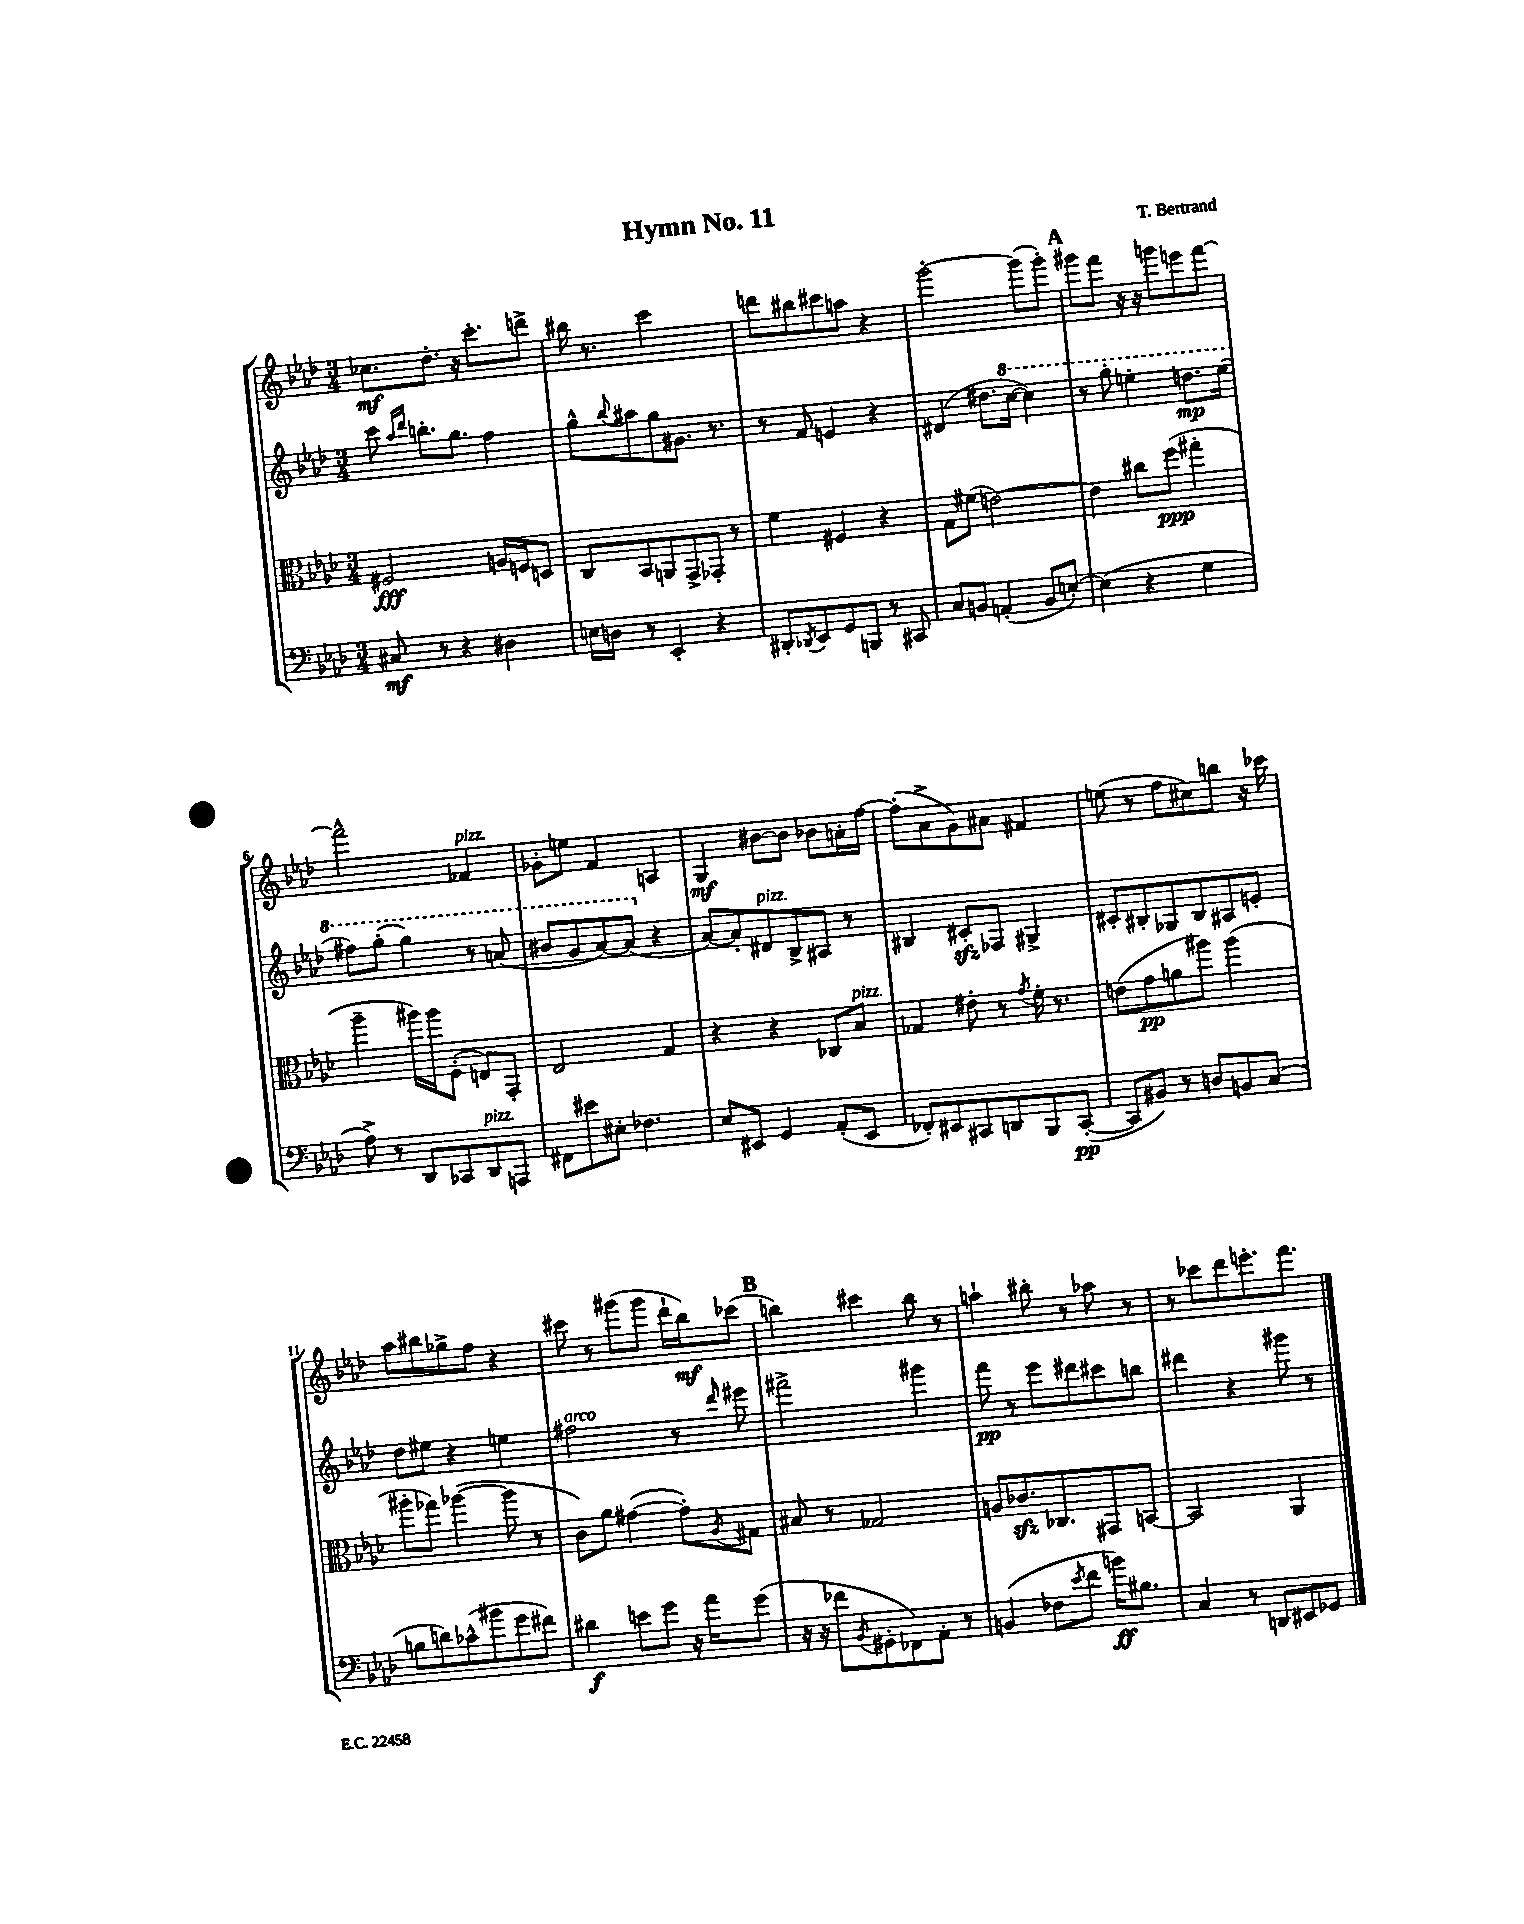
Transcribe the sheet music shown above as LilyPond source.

\header { title = "Hymn No. 11" composer = "T. Bertrand" }
<<
\new StaffGroup <<
\new Staff = "s0" {
    \clef treble \key aes \major \numericTimeSignature \time 3/4
    ces''8.\mf des''8.-. r16 c'''8.-. d'''8-> |
    bis''16 r8. c'''2 |
    d'''8 bis''8 cis'''8 a''8 r4 |
    g'''2~-. g'''8( g'''8-.) |
    \mark \markup { \bold "A" } gis'''8 f'''8 r16 r16 g'''8 e'''8 f'''8~ |
    f'''2-^ fes'4^\markup { \italic "pizz." } |
    ges'8-. e''8 f'4 a4 |
    g4\mf bis'8~ bis'8 bes'8 a'16-. f''16~ |
    f''8-.( aes'8-> g'8) ais'8 fis'4 |
    e''8( r8 f''8 cis''8) b''8 r16 ces'''16 |
    aes''8 bis''8 ges''8-> f''8 r4 |
    cis'''8 r8 gis'''8( gis'''8 des'''16-! bes''16\mf) ces'''8( |
    \mark \markup { \bold "B" } b''4) cis'''4 b''8 r8 |
    a''4-! bis''8-. r8 aes''8 r8 |
    r8 ces'''8 des'''8 e'''8.-. f'''8. \bar "|." |
}
\new Staff = "s1" {
    \clef treble \key aes \major \numericTimeSignature \time 3/4
    c'''8 \grace { aes''16 des'''16 } b''8.-. g''8. f''4 |
    g''8-^ \appoggiatura { bes''8 } ais''8 g''8 gis'8. r8. |
    r8 f'8 e'4 r4 |
    dis'4( dis''8. \ottava #1 c'''16~ c'''4) |
    \mark \markup { \bold "A" } r8 g'''8-. e'''4-. d'''8.\mp e'''16( |
    fis'''8) g'''8-.( g'''4) r8 a''8( |
    bis''8 g''8 aes''8~) aes''8( \ottava #0 r4 |
    aes'8~) aes'8-. dis'8^\markup { \italic "pizz." } bes8-> ais8 r8 |
    bis4 cis'8-.\sfz fes8 gis4-> |
    cis'8-. bis8-. ges8 bis8 ais8 e'8-. |
    des''8 eis''8 r4 e''4 |
    fis''2^\markup { \italic "arco" } r8 \grace { des'''16 } eis'''8 |
    \mark \markup { \bold "B" } fis'''2-> gis'''4 |
    f'''8\pp r8 ees'''8 dis'''8 cis'''8 b''8 |
    dis'''4 r4 gis'''8 r8 \bar "|." |
}
\new Staff = "s2" {
    \clef alto \key aes \major \numericTimeSignature \time 3/4
    fis2\fff a16 f16 d8 |
    c8 bes,8 a,8 g,8-> ges,8-. r8 |
    f'4 fis4 r4 |
    g8 fis'8( e'2~) |
    \mark \markup { \bold "A" } e'4 cis''8 f''8\ppp( gis''4-. |
    aes''4-- ais''16) ais''16 f8-.( e8) g,8-. |
    ees2 g4 |
    r4 r4 ces8 bes8^\markup { \italic "pizz." } |
    ges4 eis'8-. r8 \acciaccatura { g'8 } f'16-. r8. |
    e'8( g'8\pp a'8 ais''8) ais''4( |
    ais''8-. ges''8) aes''4~( aes''8 r8 |
    c'8) aes'8 gis'4~( gis'8-.) \acciaccatura { aes8 } gis8 |
    \mark \markup { \bold "B" } bis8 r8 ges2 |
    a8 ces'8.\sfz ces8. gis,8 b,8~ |
    b,2 aes,4 \bar "|." |
}
\new Staff = "s3" {
    \clef bass \key aes \major \numericTimeSignature \time 3/4
    cis8\mf r8 r4 dis4 |
    e16 d16 r8 ees,4-. r4 |
    dis,8-. \acciaccatura { des,8 } ees,8 g,8 b,,8 r8 cis,8 |
    c8 b,8 a,4-.( b,8 e8~-.) |
    \mark \markup { \bold "A" } e4( r4 g4 |
    aes8->) r8 des,8 ces,8 des,8^\markup { \italic "pizz." } a,,8 |
    fis,8 eis'8 eis8-. fes4. |
    ees8 eis,8 g,4 aes,8-.( eis,8 |
    fes,8-.) eis,8 cis,8 d,8 bes,,8 cis,8~-.\pp( |
    cis,8 bis,8) r8 d8 b,8 c8( |
    b8 d'8) ces'8-^( bis'8 g'8 fis'8) |
    dis'4\f e'8 g'8 r16 aes'16 g'8( |
    \mark \markup { \bold "B" } r16 r16 fes'8 \acciaccatura { bes,8 } gis,8-. fes,8) aes,8-. r8 |
    b,4( fes8 \acciaccatura { ees'8 } f'8 b'16\ff) bis8. |
    c4 r8 d,8 eis,8 ges,8 \bar "|." |
}
>>
>>
